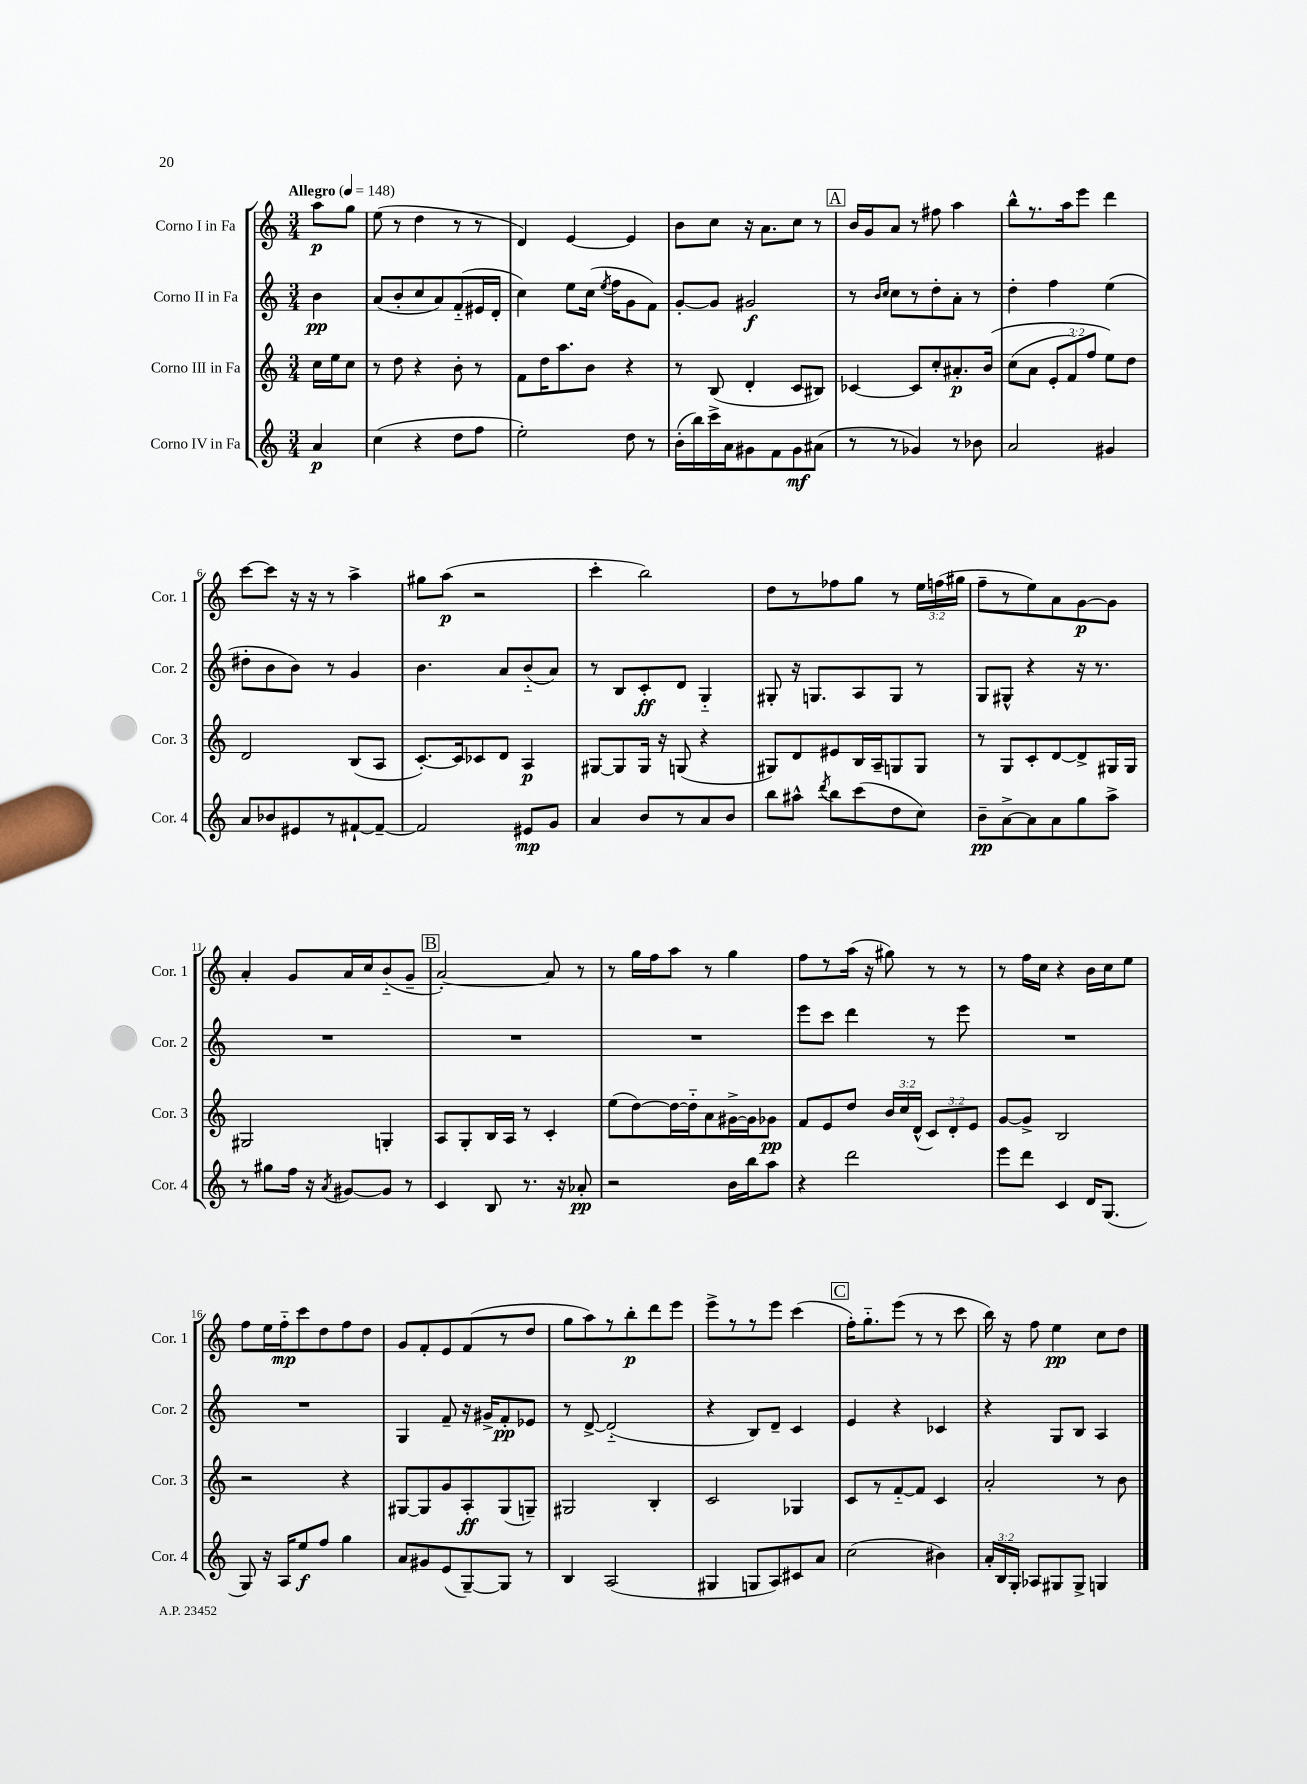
<<
\new StaffGroup <<
\new Staff = "s0" \with { instrumentName = "Corno I in Fa" shortInstrumentName = "Cor. 1" } {
    \clef treble \key c \major \numericTimeSignature \time 3/4 \override Staff.TupletNumber.text = #tuplet-number::calc-fraction-text \partial 4 \tempo "Allegro" 4 = 148
    \autoBeamOff a''8[\p g''8] |
    e''8( r8 d''4 r8 r8 |
    d'4) e'4~ e'4 |
    b'8[ c''8] r16 a'8.[ c''8] r8 |
    \mark \markup { \box "A" } b'16[ g'16 a'8] r8 fis''8 a''4 |
    b''8[-^ r8. a''16 e'''8] d'''4 |
    c'''8[~ c'''8] r16 r16 r8 a''4-> |
    gis''8[ a''8]\p( r2 |
    c'''4-. b''2) |
    d''8[ r8 fes''8 g''8] r8 \tuplet 3/2 { e''16[ f''16( gis''16] } |
    f''8[-- r8 e''8) a'8 g'8~\p g'8] |
    a'4-. g'8[ a'16 c''16 b'8-_( g'8]-- |
    \mark \markup { \box "B" } a'2~-.) a'8 r8 |
    r8 g''16[ f''16 a''8] r8 g''4 |
    f''8[ r8 a''16]( r16 gis''8) r8 r8 |
    r8 f''16[ c''16] r4 b'16[ c''16 e''8] |
    f''8[ e''16 f''16-_\mp c'''8 d''8 f''8 d''8] |
    g'8[ f'8-. e'8 f'8( r8 d''8] |
    g''8[ a''8) r8 b''8-.\p d'''8 e'''8] |
    e'''8[-> r8 r8 e'''8] c'''4( |
    \mark \markup { \box "C" } f''16[-.) g''8.-_ e'''8]( r8 r8 c'''8 |
    b''16) r16 f''8 e''4\pp c''8[ d''8] \bar "|." |
}
\new Staff = "s1" \with { instrumentName = "Corno II in Fa" shortInstrumentName = "Cor. 2" } {
    \clef treble \key c \major \numericTimeSignature \time 3/4 \partial 4
    \autoBeamOff b'4\pp |
    a'8[( b'8-. c''8 a'8) f'8-_( eis'16 d'16]-. |
    c''4) e''8[ c''16]( \acciaccatura { e''8 } f''16[ g'8 f'8]) |
    g'8[~-. g'8] gis'2\f |
    \mark \markup { \box "A" } r8 \grace { b'16[ c''16] } c''8[ r8 d''8-. a'8]-. r8 |
    d''4-. f''4 e''4( |
    dis''8[-. b'8 b'8]) r8 g'4 |
    b'4. a'8[ b'8-_( a'8]) |
    r8 b8[ c'8-.\ff d'8] g4-_ |
    gis8-. r16 g8.[ a8 g8] r8 |
    g8[ gis8]-^ r4 r16 r8. |
    R2. |
    \mark \markup { \box "B" } R2. |
    R2. |
    e'''8[ c'''8] d'''4 r8 e'''8 |
    R2. |
    R2. |
    g4 f'8-- r16 gis'16[-> f'8-.\pp ees'8] |
    r8 d'8~-> d'2-_( |
    r4 b8[) d'8]-- c'4 |
    \mark \markup { \box "C" } e'4 r4 ces'4 |
    r4 g8[ b8] a4 \bar "|." |
}
\new Staff = "s2" \with { instrumentName = "Corno III in Fa" shortInstrumentName = "Cor. 3" } {
    \clef treble \key c \major \numericTimeSignature \time 3/4 \override Staff.TupletNumber.text = #tuplet-number::calc-fraction-text \partial 4
    \autoBeamOff c''16[ e''16 c''8] |
    r8 d''8 r4 b'8-. r8 |
    f'8[ d''16 a''8. b'8] r4 |
    r8 b8( d'4-. c'8[ bis8]) |
    \mark \markup { \box "A" } ces'4~ ces'8[ c''8-. ais'8.-.\p b'16]\( |
    c''8[( a'8] \tuplet 3/2 { e'8[-. f'8) f''8] } e''8[\) d''8] |
    d'2 b8[( a8] |
    c'8.[~-.) c'16 ces'8 d'8] a4\p |
    gis8[~ gis8 gis16] r16 g8( r4 |
    gis8[) d'8 eis'8 b16 a16-- g8 g8] |
    r8 g8[ c'8-. d'8~ d'8-> gis16 gis16] |
    gis2 g4-. |
    \mark \markup { \box "B" } a8[ g8-. b16 a16] r8 c'4-. |
    e''8[( d''8~) d''16~ d''16-_ a'8 gis'16~-> gis'16 ges'8]\pp |
    f'8[ e'8 d''8] \tuplet 3/2 { b'16[ c''16 d'16]-^( } \tuplet 3/2 { c'8[) d'8-. e'8] } |
    g'8[~ g'8]-> b2 |
    r2 r4 |
    gis8[~ gis8 g'8 a8-.\ff gis8( g8]--) |
    gis2 b4-. |
    c'2 ges4 |
    \mark \markup { \box "C" } c'8[ r8 f'8~-_ f'8] c'4 |
    a'2-. r8 b'8 \bar "|." |
}
\new Staff = "s3" \with { instrumentName = "Corno IV in Fa" shortInstrumentName = "Cor. 4" } {
    \clef treble \key c \major \numericTimeSignature \time 3/4 \override Staff.TupletNumber.text = #tuplet-number::calc-fraction-text \partial 4
    \autoBeamOff a'4\p |
    c''4( r4 d''8[ f''8] |
    e''2-.) d''8 r8 |
    b'16[-.( b''16) c'''16-> a'16 gis'8 f'8 gis'8\mf ais'8]( |
    \mark \markup { \box "A" } r8 r8 ges'4) r8 bes'8 |
    a'2 gis'4 |
    a'8[ bes'8 eis'8 r8 fis'8~-! fis'8]~-- |
    fis'2 eis'8[\mp g'8] |
    a'4 b'8[ r8 a'8 b'8] |
    b''8[ ais''8]-^ \acciaccatura { d'''8 } b''8[ c'''8( d''8 c''8]) |
    b'8[--\pp a'8~-> a'8 a'8 g''8 a''8]-> |
    r8 gis''8[ f''16] r16 \acciaccatura { a'8 } gis'8[~ gis'8] r8 |
    \mark \markup { \box "B" } c'4 b8 r8. r16 aes'8-.\pp |
    r2 b'16[ b''16 a''8] |
    r4 d'''2 |
    e'''8[ d'''8] c'4 d'16[ g8.]( |
    g8) r16 a16[ e''8\f f''8] g''4 |
    a'8[ gis'8 e'8( g8~--) g8] r8 |
    b4 a2( |
    gis4 g8[ a8) cis'8 a'8] |
    \mark \markup { \box "C" } c''2( bis'4) |
    \tuplet 3/2 { a'16[-. b16 g16]-. } aes8[ gis8 gis8]-> g4 \bar "|." |
}
>>
>>
